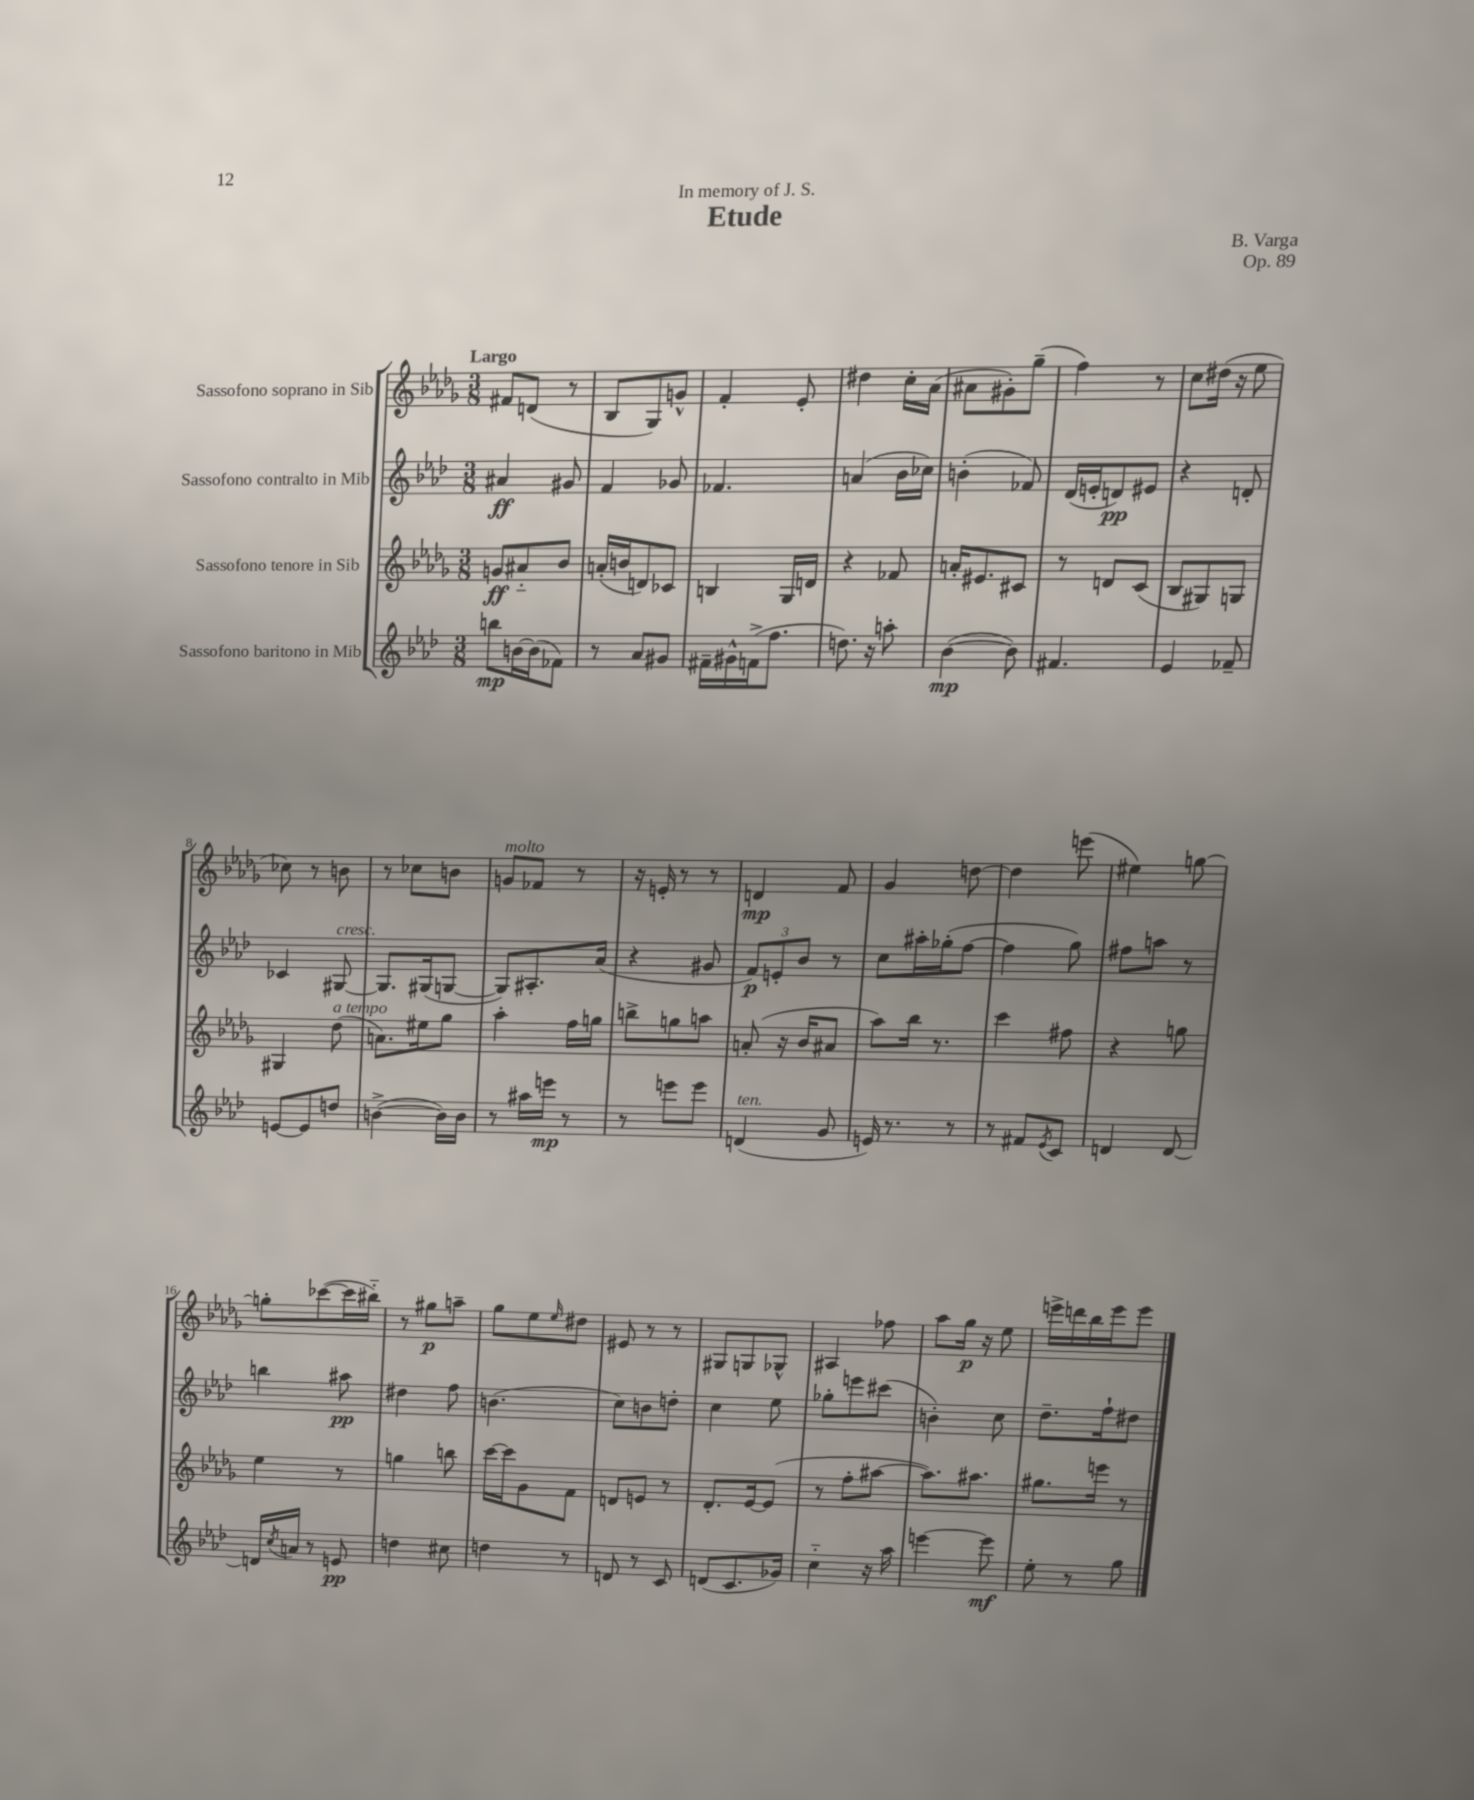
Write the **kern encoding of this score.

**kern	**dynam	**kern	**dynam	**kern	**dynam	**kern	**dynam
*part4	*part4	*part3	*part3	*part2	*part2	*part1	*part1
*staff4	*staff4	*staff3	*staff3	*staff2	*staff2	*staff1	*staff1
*I"Sassofono baritono in Mib	*	*I"Sassofono tenore in Sib	*	*I"Sassofono contralto in Mib	*	*I"Sassofono soprano in Sib	*
*clefG2	*	*clefG2	*	*clefG2	*	*clefG2	*
*k[b-e-a-d-]	*	*k[b-e-a-d-g-]	*	*k[b-e-a-d-]	*	*k[b-e-a-d-g-]	*
*M3/8	*	*M3/8	*	*M3/8	*	*M3/8	*
=1	=1	=1	=1	=1	=1	=1	=1
!	!	!	!	!	!	!LO:TX:a:B:t=Largo	!
8bbn\L	mp	8gn/L	ff	4a#X/	ff	8f#X/L	.
[16bn\L	.	8a#X/	.	.	.	(8dn/J	.
(16b\J]	.	.	.	.	.	.	.
8f-X\J)	.	8b-/J	.	8g#X/	.	8r	.
=2	=2	=2	=2	=2	=2	=2	=2
8r	.	(16an'/LL	.	4f/	.	8B-/L	.
.	.	16bn/J	.	.	.	.	.
8a-/L	.	8dn/)	.	.	.	8G-/)	.
8g#X/J	.	8c-X/J	.	8g-X/	.	8gn^^/J	.
=3	=3	=3	=3	=3	=3	=3	=3
16f#X~\LL	.	4Bn/	.	4.f-X/	.	4f'/	.
16g#X^^\	.	.	.	.	.	.	.
(16fn^\J	.	.	.	.	.	.	.
8.ff\J	.	.	.	.	.	.	.
.	.	16G-/LL	.	.	.	8e-'/	.
.	.	16dn/JJ	.	.	.	.	.
=4	=4	=4	=4	=4	=4	=4	=4
8.ddn\)	.	4r	.	(4an/	.	4dd#X\	.
16r	.	.	.	.	.	.	.
8aan'\	.	8f-X/	.	16b-\LL	.	16cc'\LL	.
.	.	.	.	16cc-X\JJ)	.	(16a-\JJ	.
=5	=5	=5	=5	=5	=5	=5	=5
([4b-\	mp	16an'/KL	.	(4bn'\	.	8a#X\L	.
.	.	8.e#X/	.	.	.	.	.
.	.	.	.	.	.	8g#X'\)	.
8b-\])	.	8c#X/J	.	8f-X/)	.	(8gg-~\J	.
=6	=6	=6	=6	=6	=6	=6	=6
4.f#X/	.	8r	.	(16d-/LL	.	4ff\)	.
.	.	.	.	16en'/J	.	.	.
.	.	8dn/L	.	8dn/)	pp	.	.
.	.	(8c/J	.	8e#X/J	.	8r	.
=7	=7	=7	=7	=7	=7	=7	=7
4e-/	.	8B-/L	.	4r	.	8cc\L	.
.	.	8G#X/)	.	.	.	(16dd#X\Jk	.
.	.	.	.	.	.	16r	.
8f-X~/	.	8Gn/J	.	8dn'/	.	8ee-\	.
!!LO:LB:g=z
=8	=8	=8	=8	=8	=8	=8	=8
[8en/L	.	4G#X/	.	4c-X/	.	8cc-X\)	.
8e/]	.	.	.	.	.	8r	.
!	!	!	!	!LO:TX:a:i:t=cresc.	!	!	!
!	!	!LO:TX:a:i:t=a tempo	!	!	!	!	!
8ddn/J	.	(8dd-\	.	[8G#X/	.	8bn\	.
=9	=9	=9	=9	=9	=9	=9	=9
([4bn^\	.	8.an\L)	.	8.G#/L]	.	8r	.
.	.	.	.	.	.	8cc-X\L	.
.	.	16ee#X\k	.	(16G#X/k	.	.	.
16b\LL])	.	8gg-\J	.	[8Gn/J	.	8bn\J	.
16b\JJ	.	.	.	.	.	.	.
=10	=10	=10	=10	=10	=10	=10	=10
!	!	!	!	!	!	!LO:TX:a:i:t=molto	!
8r	.	4aa-'\	.	8G/L])	.	8gn/L	.
16aa#X\LL	.	.	.	8.A#X'/	.	8f-X/J	.
16eeen\JJ	mp	.	.	.	.	.	.
8r	.	16ff\LL	.	.	.	8r	.
.	.	16ggn\JJ	.	(16a-/Jk	.	.	.
=11	=11	=11	=11	=11	=11	=11	=11
8r	.	8bbn^\L	.	4r	.	16r	.
.	.	.	.	.	.	16en'/	.
8eeen\L	.	8ggn\	.	.	.	8r	.
8eee\J	.	8aan\J	.	8g#X/	.	8r	.
=12	=12	=12	=12	=12	=12	=12	=12
!LO:TX:a:i:t=ten.	!	!	!	!	!	!	!
(4dn/	.	(8an'/	.	12f/L)	p	4dn/	mp
.	.	.	.	12en'/	.	.	.
.	.	16r	.	.	.	.	.
.	.	.	.	12b-/J	.	.	.
.	.	16b-/KL	.	.	.	.	.
8g/	.	8a#X/J	.	8r	.	8f/	.
=13	=13	=13	=13	=13	=13	=13	=13
16en/)	.	8aa-\L)	.	8cc\L	.	4g-/	.
8.r	.	.	.	.	.	.	.
.	.	16bb-\Jk	.	16aa#X'\L	.	.	.
.	.	8.r	.	(16gg-X'\J	.	.	.
8r	.	.	.	[8ff\J	.	[8ddn\	.
=14	=14	=14	=14	=14	=14	=14	=14
8r	.	4ccc\	.	4ff\]	.	4dd\]	.
8f#X/L	.	.	.	.	.	.	.
8qe-/	.	.	.	.	.	.	.
8c/J	.	8ff#X\	.	8gg\)	.	(8eeen\	.
=15	=15	=15	=15	=15	=15	=15	=15
4dn/	.	4r	.	8ff#X\L	.	4ee#X\)	.
.	.	.	.	8aan\J	.	.	.
[8d/	.	8ggn\	.	8r	.	[8ggn\	.
!!LO:LB:g=z
=16	=16	=16	=16	=16	=16	=16	=16
16dn/LL]	.	4ee-\	.	4bbn\	.	8ggn'\L]	.
8qcc/	.	.	.	.	.	.	.
16an/JJ	.	.	.	.	.	.	.
8r	.	.	.	.	.	([8ccc-X\	.
8en/	pp	8r	.	8aa#X\	pp	16ccc-\L]	.
.	.	.	.	.	.	16bb#X\JJ)	.
=17	=17	=17	=17	=17	=17	=17	=17
4ddn\	.	4ggn\	.	4dd#X\	.	8r	.
.	.	.	.	.	.	8gg#X\L	p
8cc#X\	.	8bbn\	.	8ff\	.	8aan~\J	.
=18	=18	=18	=18	=18	=18	=18	=18
4ddn\	.	[16ccc\LL	.	(4.bn\	.	8gg-\L	.
.	.	16ccc\J]	.	.	.	.	.
.	.	8g-\	.	.	.	8ee-\	.
.	.	.	.	.	.	16qqee-/	.
8r	.	8f\J	.	.	.	8dd#X\J	.
=19	=19	=19	=19	=19	=19	=19	=19
8dn/	.	8dn/L	.	8cc\L)	.	8e#X/	.
8r	.	8en/J	.	8bn\	.	8r	.
8c/	.	8r	.	8ddn'\J	.	8r	.
=20	=20	=20	=20	=20	=20	=20	=20
(8dn/L	.	8.d-'/L	.	4cc\	.	8G#X/L	.
8.c/	.	.	.	.	.	8Gn/	.
.	.	[16e-/k	.	.	.	.	.
.	.	(8e-/J]	.	8ee-\	.	8G-X^^/J	.
16g-X/Jk)	.	.	.	.	.	.	.
=21	=21	=21	=21	=21	=21	=21	=21
4cc\	.	8r	.	8gg-X'\L	.	4A#X/	.
.	.	8ff'\L	.	8eeen\	.	.	.
16r	.	[8aa#X\J	.	(8ccc#X\J	.	8ff-X\	.
16aa-\	.	.	.	.	.	.	.
=22	=22	=22	=22	=22	=22	=22	=22
[4eeen\	.	8.aa#\L])	.	4bn'\)	.	8aa-\L	.
.	.	.	.	.	.	16gg-\Jk	p
.	.	8.aa#X\J	.	.	.	16r	.
8eee\]	mf	.	.	8cc\	.	8ee-\	.
=23	=23	=23	=23	=23	=23	=23	=23
8ee-'\	.	8.gg#X\L	.	8.dd-~\L	.	16eeen^\LL	.
.	.	.	.	.	.	16dddn\	.
8r	.	.	.	.	.	16bb-\	.
.	.	16eeen\Jk	.	16ff`\k	.	16eee\J	.
8gg\	.	8r	.	8dd#X\J	.	8eee\J	.
==	==	==	==	==	==	==	==
*-	*-	*-	*-	*-	*-	*-	*-
